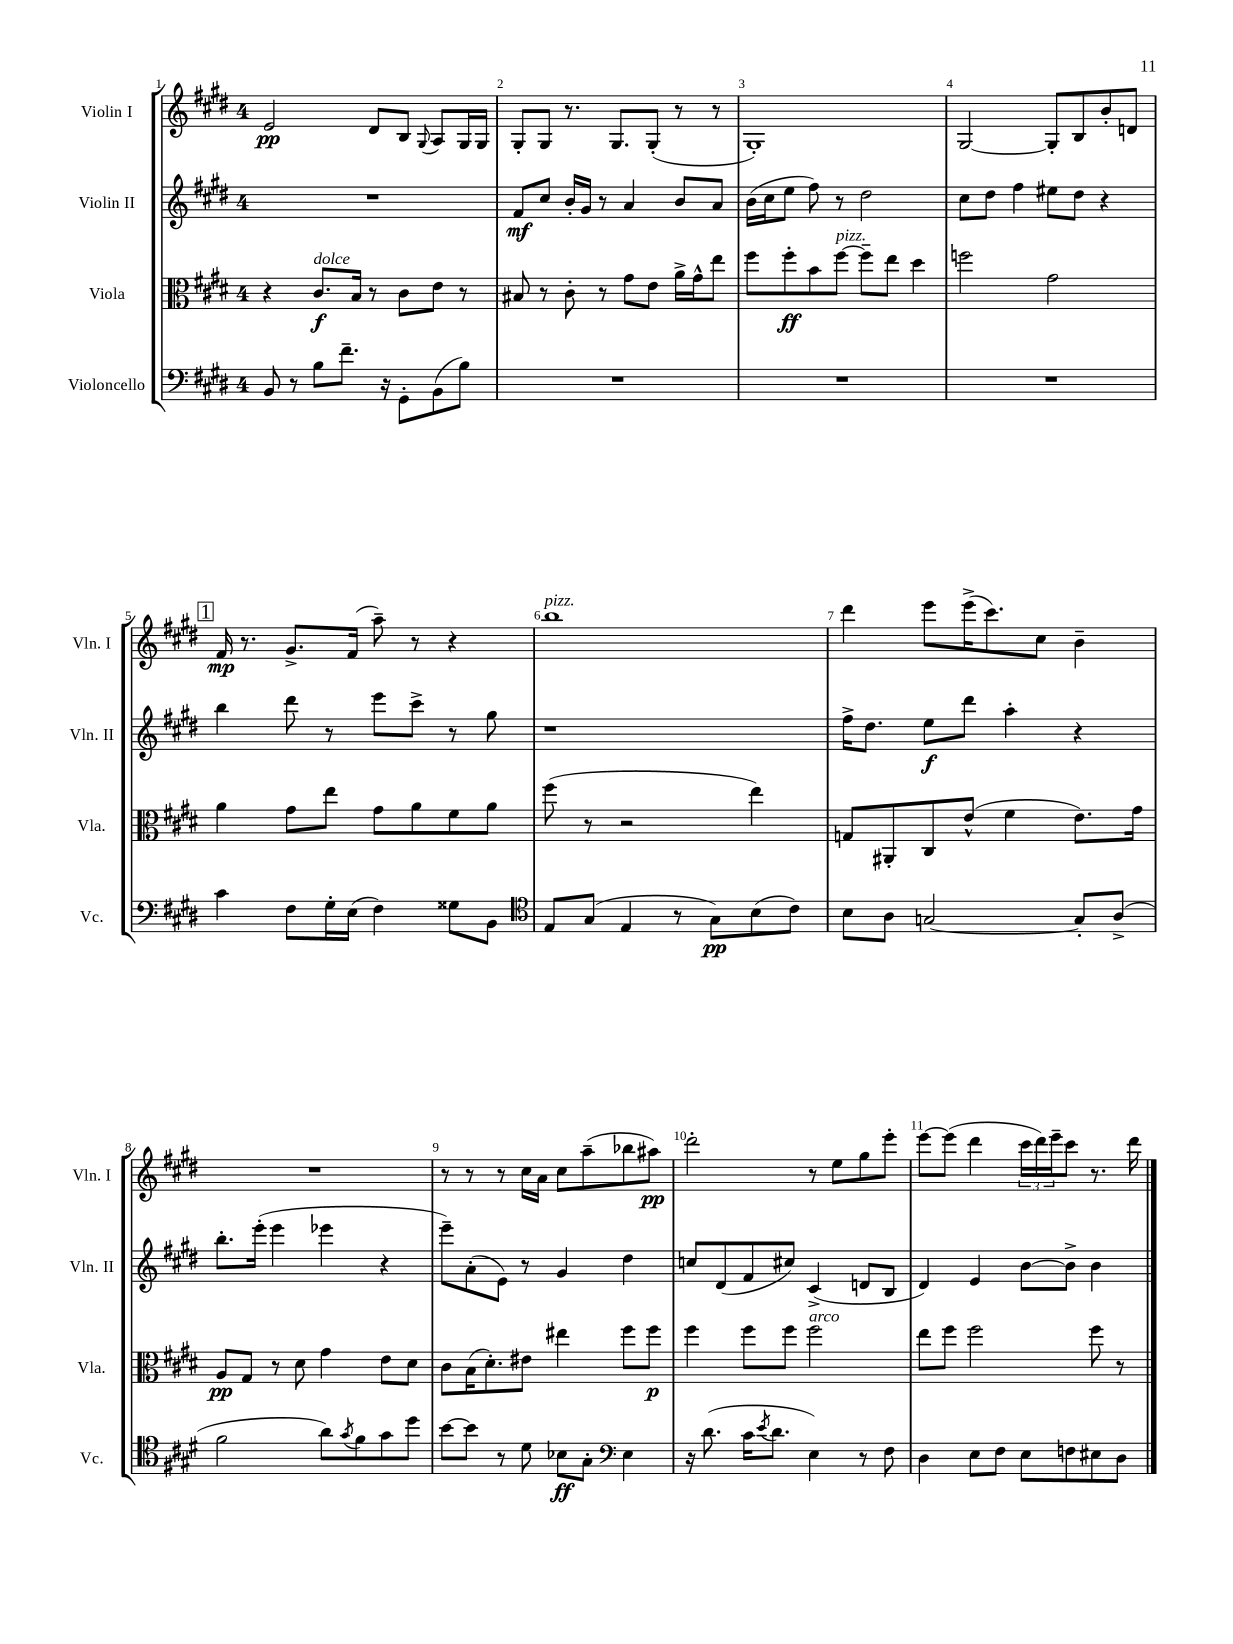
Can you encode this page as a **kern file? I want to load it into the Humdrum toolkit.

**kern	**kern	**kern	**kern
*staff4	*staff3	*staff2	*staff1
*clefF4	*clefC3	*clefG2	*clefG2
*k[f#c#g#d#]	*k[f#c#g#d#]	*k[f#c#g#d#]	*k[f#c#g#d#]
*M4/4	*M4/4	*M4/4	*M4/4
8BB	4r	1r	2e
8r	.	.	.
8B	8.c#	.	.
8.f#~	.	.	.
.	16B	.	.
.	8r	.	8d#
16r	.	.	.
8GG#'	8c#	.	8B
.	.	.	8qqG#
(8BB	8e	.	8A
8B)	8r	.	16G#
.	.	.	16G#
=	=	=	=
1r	8B#	8f#	8G#'
.	8r	8cc#	8G#
.	8c#'	16b'	8.r
.	.	16g#	.
.	8r	8r	.
.	.	.	8.G#
.	8g#	4a	.
.	8e	.	(8G#'
.	16a^	8b	8r
.	16g#^^	.	.
.	8ee	8a	8r
=	=	=	=
1r	8ff#	(16b	1G#')
.	.	16cc#	.
.	8ff#'	8ee	.
.	8b	8ff#)	.
.	[8ff#	8r	.
.	8ff#~]	2dd#	.
.	8ee	.	.
.	4dd#	.	.
=	=	=	=
1r	2ff	8cc#	[2G#
.	.	8dd#	.
.	.	4ff#	.
.	2g#	8ee#	8G#']
.	.	8dd#	8B
.	.	4r	8b'
.	.	.	8d
=	=	=	=
4c#	4a	4bb	16f#
.	.	.	8.r
8F#	8g#	8ddd#	8.g#^
16G#'	8ee	8r	.
(16E	.	.	(16f#
4F#)	8g#	8eee	8aa~)
.	8a	8ccc#^	8r
8G##	8f#	8r	4r
8BB	8a	8gg#	.
=	=	=	=
*clefC4	*	*	*
8E	(8ff#	1r	1bb
(8G#	8r	.	.
4E	2r	.	.
8r	.	.	.
8G#)	.	.	.
(8B	4ee)	.	.
8c#)	.	.	.
=	=	=	=
8B	8G	16ff#^	4ddd#
.	.	8.dd#	.
8A	8AA#'	.	.
[2G	8C#	8ee	8eee
.	(8e^^	8ddd#	(16eee^
.	.	.	8.ccc#)
.	4f#	4aa'	.
.	.	.	8cc#
8G']	8.e)	4r	4b~
(8A^	.	.	.
.	16g#	.	.
=	=	=	=
2f#	8A	8.bb'	1r
.	8G#	.	.
.	.	(16eee'	.
.	8r	4eee	.
.	8d#	.	.
8a)	4g#	4eee-	.
8qg#	.	.	.
8f#	.	.	.
8g#	8e	4r	.
8dd#	8d#	.	.
=	=	=	=
[8b	8c#	8eee~)	8r
8b]	(16B	(8a'	8r
.	8.d#')	.	.
8r	.	8e)	8r
8d#	8e#	8r	16cc#
.	.	.	16a
8B-	4ee#	4g#	8cc#
8G#'	.	.	(8aa~
*clefF4	*	*	*
4E	8ff#	4dd#	8bb-
.	8ff#	.	8aa#)
=	=	=	=
16r	4ff#	8cc	2ddd#'
(8.d#	.	.	.
.	.	(8d#	.
16c#	8ff#	8f#	.
8qe	.	.	.
8.d#	.	.	.
.	8ff#	8cc#)	.
4E)	2ff#	(4c#^	8r
.	.	.	8ee
8r	.	8d	8gg#
8F#	.	8B	8eee'
=	=	=	=
4D#	8ee	4d#)	[8eee
.	8ff#	.	(8eee]
8E	2ff#	4e	4ddd#
8F#	.	.	.
8E	.	[8b	24ccc#
.	.	.	24ddd#)
.	.	.	24eee~
8F	.	8b^]	8ccc#
8E#	8ff#	4b	8.r
8D#	8r	.	.
.	.	.	16ddd#
==	==	==	==
*-	*-	*-	*-
